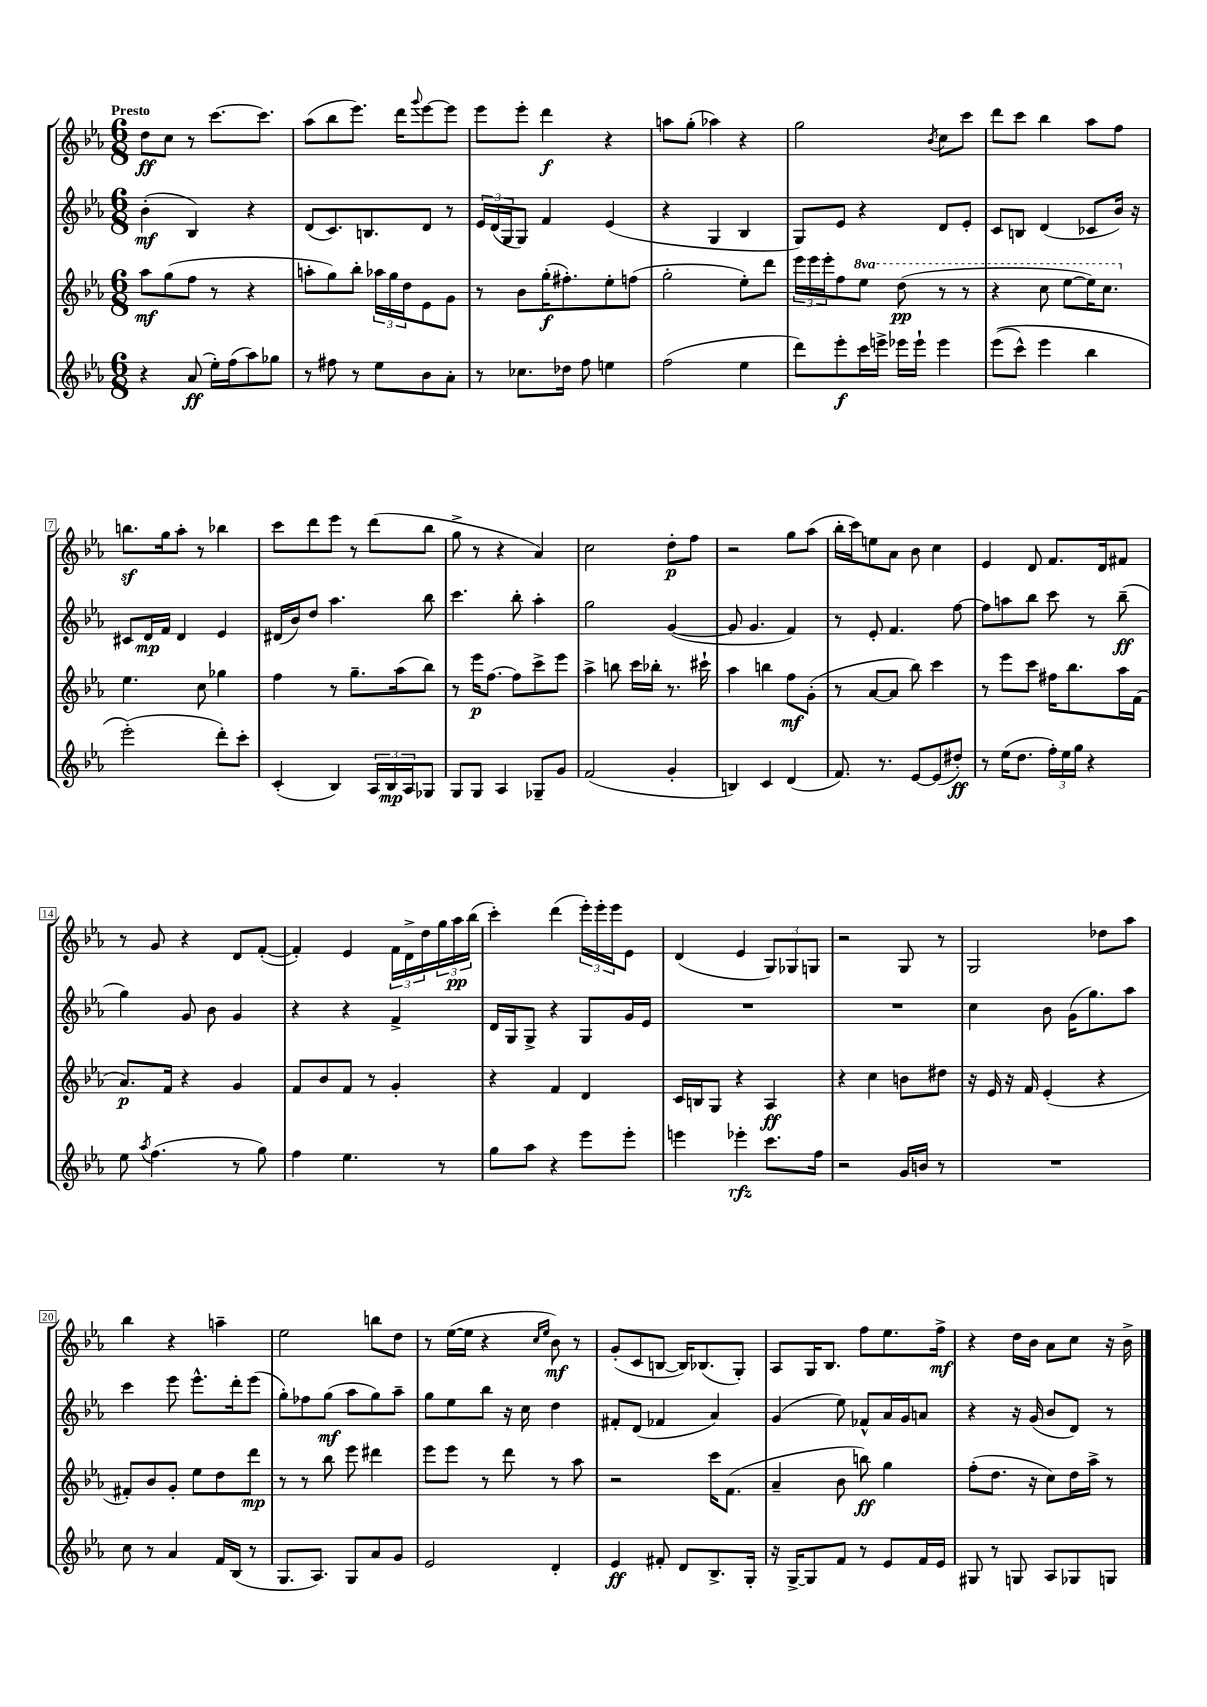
<<
\new StaffGroup <<
\new Staff = "s0" {
    \clef treble \key ees \major \numericTimeSignature \time 6/8 \tempo "Presto"
    d''8\ff c''8 r8 c'''8.~ c'''8. |
    aes''8( bes''8 ees'''8.) d'''16 \appoggiatura { g'''8 } ees'''8~ ees'''8 |
    ees'''8 ees'''8-. d'''4\f r4 |
    a''8 g''8-.( aes''4) r4 |
    g''2 \acciaccatura { bes'8 } c''8 c'''8 |
    d'''8 c'''8 bes''4 aes''8 f''8 |
    b''8.\sf g''16 aes''8-. r8 bes''4 |
    c'''8 d'''8 ees'''8 r8 d'''8( bes''8 |
    g''8-> r8 r4 aes'4) |
    c''2 d''8-.\p f''8 |
    r2 g''8 aes''8( |
    bes''16-. c'''16) e''8 aes'8 bes'8 c''4 |
    ees'4 d'8 f'8. d'16 fis'8 |
    r8 g'8 r4 d'8 f'8~-.( |
    f'4-.) ees'4 \tuplet 3/2 { f'16 d'16-> d''16 } \tuplet 3/2 { g''16 aes''16\pp bes''16( } |
    c'''4-.) d'''4( \tuplet 3/2 { ees'''16-.) ees'''16-. ees'''16 } ees'8 |
    d'4( ees'4 \tuplet 3/2 { g8) ges8 g8 } |
    r2 g8 r8 |
    g2 des''8 aes''8 |
    bes''4 r4 a''4-- |
    ees''2 b''8 d''8 |
    r8 ees''16~( ees''16 r4 \grace { c''16 ees''16 } bes'8\mf) r8 |
    g'8-.( c'8 b8~ b16) bes8.( g8-.) |
    aes8 g16 bes8. f''8 ees''8. f''16->\mf |
    r4 d''16 bes'16 aes'8 c''8 r16 bes'16-> \bar "|." |
}
\new Staff = "s1" {
    \clef treble \key ees \major \numericTimeSignature \time 6/8
    bes'4-.\mf( bes4) r4 |
    d'8( c'8.) b8. d'8 r8 |
    \tuplet 3/2 { ees'16 d'16( g16 } g8) f'4 ees'4( |
    r4 g4 bes4 |
    g8) ees'8 r4 d'8 ees'8-. |
    c'8 b8 d'4( ces'8 bes'16) r16 |
    cis'8 d'16\mp f'16 d'4 ees'4 |
    dis'16( bes'16) d''8 aes''4. bes''8 |
    c'''4. bes''8-. aes''4-. |
    g''2 g'4~( |
    g'8 g'4. f'4) |
    r8 ees'8-. f'4. f''8~ |
    f''8 a''8 bes''8 c'''8 r8 bes''8--\ff( |
    g''4) g'8 bes'8 g'4 |
    r4 r4 f'4-> |
    d'16 g16 g8-> r4 g8 g'16 ees'16 |
    R2. |
    R2. |
    c''4 bes'8 g'16( g''8.) aes''8 |
    c'''4 ees'''8 ees'''8.-^ d'''16-. ees'''8( |
    g''8-.) fes''8 g''8\mf( aes''8 g''8) aes''8-- |
    g''8 ees''8 bes''8 r16 c''16 d''4 |
    fis'8-. d'8( fes'4 aes'4) |
    g'4( ees''8) fes'8-^ aes'16 g'16 a'8 |
    r4 r16 g'16( bes'8 d'8) r8 \bar "|." |
}
\new Staff = "s2" {
    \clef treble \key ees \major \numericTimeSignature \time 6/8 \set Staff.ottavationMarkups = #ottavation-simple-ordinals
    aes''8\mf g''8( f''8 r8 r4 |
    a''8-. g''8) bes''8-. \tuplet 3/2 { aes''16 g''16 d''16 } ees'8 g'8 |
    r8 bes'8 g''16-.\f( fis''8.-.) ees''8-. f''8( |
    g''2-. ees''8-.) d'''8 |
    \tuplet 3/2 { ees'''16 ees'''16 ees'''16-. } f''8 \ottava #1 ees'''8 d'''8\pp( r8 r8 |
    r4 c'''8 ees'''8~ ees'''16) c'''8. \ottava #0 |
    ees''4. c''8 ges''4 |
    f''4 r8 g''8.-- aes''16( bes''8) |
    r8 ees'''16\p f''8.~ f''8 c'''8-> ees'''8 |
    aes''4-> b''8 c'''16 bes''16-. r8. cis'''16-! |
    aes''4 b''4 f''8\mf g'8-.( |
    r8 aes'8~ aes'8 bes''8) c'''4 |
    r8 ees'''8 c'''8 fis''16 bes''8. aes''16 f'16( |
    aes'8.\p) f'16 r4 g'4 |
    f'8 bes'8 f'8 r8 g'4-. |
    r4 f'4 d'4 |
    c'16 b16 g8 r4 aes4\ff |
    r4 c''4 b'8 dis''8 |
    r16 ees'16 r16 f'16 ees'4-.( r4 |
    fis'8-.) bes'8 g'8-. ees''8 d''8 d'''8\mp |
    r8 r8 bes''8 ees'''8 dis'''4 |
    ees'''8 ees'''8 r8 d'''8 r8 aes''8 |
    r2 c'''16 f'8.( |
    aes'4-- bes'8 b''8\ff) g''4 |
    f''8-.( d''8. r16 c''8) d''16 aes''16-> r8 \bar "|." |
}
\new Staff = "s3" {
    \clef treble \key ees \major \numericTimeSignature \time 6/8
    r4 aes'8\ff( ees''16-.) f''16( aes''8) ges''8 |
    r8 fis''8 r8 ees''8 bes'8 aes'8-. |
    r8 ces''8. des''16 f''8 e''4 |
    f''2( ees''4 |
    d'''8) ees'''8-.\f c'''16 e'''16-> ees'''16 ees'''16-! ees'''4 |
    ees'''8(\( c'''8-^) ees'''4 bes''4 |
    ees'''2-.(\) d'''8-.) c'''8-. |
    c'4-.( bes4) \tuplet 3/2 { aes16 bes16\mp aes16 } ges8 |
    g8 g8 aes4 ges8-- g'8 |
    f'2( g'4-. |
    b4) c'4 d'4( |
    f'8.) r8. ees'8~ ees'8( dis''8-.\ff) |
    r8 ees''16( d''8. \tuplet 3/2 { f''16-.) ees''16 g''16 } r4 |
    ees''8 \acciaccatura { aes''8 } f''4.( r8 g''8) |
    f''4 ees''4. r8 |
    g''8 aes''8 r4 ees'''8 ees'''8-. |
    e'''4 ees'''4-.\rfz c'''8. f''16 |
    r2 g'16 b'16 r8 |
    R2. |
    c''8 r8 aes'4 f'16 bes16( r8 |
    g8. aes8.) g8 aes'8 g'8 |
    ees'2 d'4-. |
    ees'4\ff fis'8-. d'8 bes8.-> g16-. |
    r16 g16~-> g8 f'8 r8 ees'8 f'16 ees'16 |
    gis8 r8 g8 aes8 ges8 g8 \bar "|." |
}
>>
>>
\layout { \context { \Score \override BarNumber.stencil = #(make-stencil-boxer 0.1 0.3 ly:text-interface::print) } }
